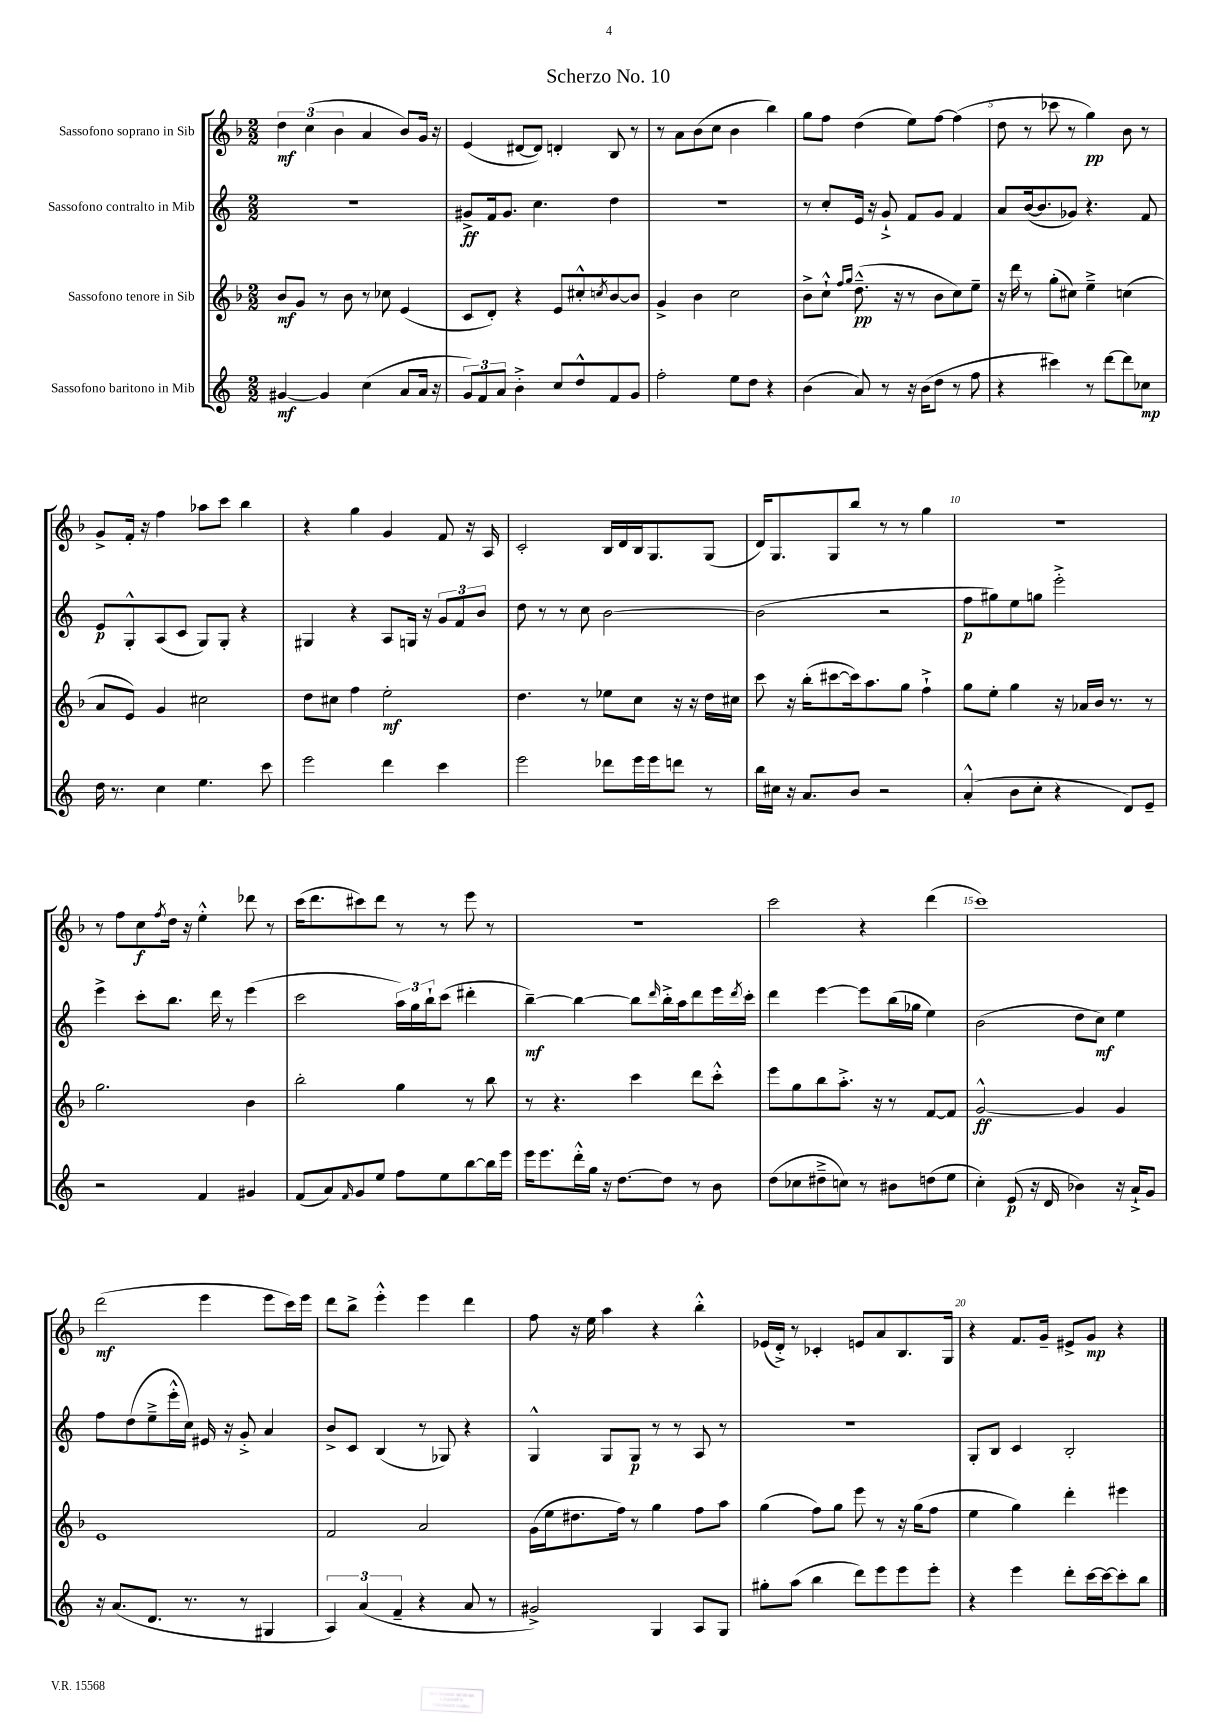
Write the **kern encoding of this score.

**kern	**kern	**kern	**kern
*staff4	*staff3	*staff2	*staff1
*clefG2	*clefG2	*clefG2	*clefG2
*k[]	*k[b-]	*k[]	*k[b-]
*M2/2	*M2/2	*M2/2	*M2/2
[4g#	8b-	1r	6dd
.	8g	.	.
.	.	.	(6cc
4g#]	8r	.	.
.	.	.	6b-
.	8b-	.	.
(4cc	8r	.	4a
.	8cc-	.	.
8a	(4e	.	8b-)
16a	.	.	16g
16r	.	.	16r
=	=	=	=
12g)	8c	8g#^	(4e
12f	.	.	.
.	8d')	16f	.
12a	.	.	.
.	.	8.g#	.
4b'^	4r	.	[8d#
.	.	4.cc	8d#])
8cc	8e	.	4d'
8dd^^	8cc#'^^	.	.
.	8qcc	.	.
8f	[8b-	4dd	8B-
8g	8b-]	.	8r
=	=	=	=
2ff'	4g^	1r	8r
.	.	.	8a
.	4b-	.	(8b-
.	.	.	8cc
8ee	2cc	.	4b-
8dd	.	.	.
4r	.	.	4bb-)
=	=	=	=
(4b	8b-^	8r	8gg
.	8cc`^^	8cc'	8ff
.	16qqff	.	.
.	16qqgg	.	.
8a)	(8.dd~^^	16e	(4dd
.	.	16r	.
8r	.	8g`^	.
.	16r	.	.
16r	8r	8f	8ee)
(16b	.	.	.
8dd	8b-	8g	[8ff
8r	8cc)	4f	(4ff]
8ff	8ee~	.	.
=	=	=	=
4r	16r	8a	8dd
.	16ddd	.	.
.	8r	([16b	8r
.	.	8.b]	.
4ccc#)	(8gg'	.	8ccc-
.	8cc#)	8g-)	8r
8r	4ee~^	4.r	4gg)
[8ddd	.	.	.
8ddd]	(4cc	.	8b-
8cc-	.	8f	8r
=	=	=	=
16dd	8a	8e	8g^
8.r	.	.	.
.	8e)	8G'^^	16f'
.	.	.	16r
4cc	4g	(8A	4ff
.	.	8c	.
4.ee	2cc#	8G)	8aa-
.	.	8G'	8ccc
.	.	4r	4bb-
8ccc	.	.	.
=	=	=	=
2eee	8dd	4G#	4r
.	8cc#	.	.
.	4ff	4r	4gg
4ddd	2ee'	8A	4g
.	.	16G	.
.	.	16r	.
4ccc	.	12g	8f
.	.	12f	.
.	.	.	16r
.	.	12b	.
.	.	.	16A
=	=	=	=
2eee	4.dd	8dd	2c'
.	.	8r	.
.	.	8r	.
.	8r	8cc	.
8ddd-	8ee-	[2b	16B-
.	.	.	16d
16eee	8cc	.	16B-
16eee	.	.	8.G
8ddd	16r	.	.
.	16r	.	.
8r	16dd	.	(8G
.	16cc#	.	.
=	=	=	=
16bb	8ccc	(2b]	16d)
16cc#	.	.	8.G
16r	16r	.	.
8.a	(16bb-'	.	.
.	[8ccc#	.	8G
8b	16ccc#])	.	8bb-
.	8.aa	.	.
2r	.	2r	8r
.	8gg	.	8r
.	4ff`^	.	4gg
=	=	=	=
(4a'^^	8gg	8ff	1r
.	8ee'	8gg#)	.
8b	4gg	8ee	.
8cc'	.	8gg	.
4r	16r	2eee'^	.
.	16a-	.	.
.	16b-	.	.
.	8.r	.	.
8d)	.	.	.
8e~	8r	.	.
=	=	=	=
2r	2.gg	4eee^	8r
.	.	.	8ff
.	.	8ccc'	8cc
.	.	.	8qff
.	.	8.bb	16dd
.	.	.	16r
4f	.	.	4ee'^^
.	.	16ddd	.
.	.	8r	.
4g#	4b-	(4eee	8ddd-
.	.	.	8r
=	=	=	=
(8f	2bb-'	2ccc	(16ccc
.	.	.	8.ddd
8a)	.	.	.
16qqf	.	.	.
8g	.	.	8ccc#)
8ee	.	.	8ddd
8ff	4gg	24aa)	8r
.	.	24gg	.
.	.	24bb`	.
8ee	.	(8ccc	8r
[8bb	8r	4ddd#'	8eee
16bb]	8bb-	.	8r
16eee	.	.	.
=	=	=	=
16eee	8r	[4bb~)	1r
8.eee	.	.	.
.	4.r	.	.
16ddd'^^	.	4bb_	.
16gg	.	.	.
16r	.	.	.
[8.dd	.	.	.
.	4ccc	8bb]	.
.	.	16qqddd	.
8dd]	.	16bb'^	.
.	.	16aa	.
8r	8ddd	8ddd	.
8b	8ccc'^^	16eee	.
.	.	8qddd	.
.	.	16ccc'	.
=	=	=	=
(8dd	8eee	4ddd	2ccc
8cc-	8gg	.	.
8dd#~^	8bb-	[4eee	.
8cc)	8.aa'^	.	.
8r	.	8eee]	4r
.	16r	.	.
8b#	8r	(16bb	.
.	.	16gg-	.
(8dd	[8f	4ee)	(4ddd
8ee	8f]	.	.
=	=	=	=
4cc')	[2g^^	(2b	1ccc)
(8e	.	.	.
16r	.	.	.
16d	.	.	.
4b-)	4g]	8dd	.
.	.	8cc)	.
16r	4g	4ee	.
16a`^	.	.	.
8g	.	.	.
=	=	=	=
16r	1e	8ff	(2ddd
(8.a	.	.	.
.	.	(8dd	.
8.d	.	8ee~^	.
.	.	16eee'^^	.
8.r	.	16cc)	.
.	.	16e#	4eee
.	.	16r	.
8r	.	8g'^	.
4G#	.	4a	8eee
.	.	.	16ccc)
.	.	.	16eee
=	=	=	=
6A)	2f	8b^	8ddd
.	.	8c	8bb-^
(6a	.	.	.
.	.	(4B	4eee'^^
6f~	.	.	.
4r	2a	8r	4eee
.	.	8G-)	.
8a	.	4r	4ddd
8r	.	.	.
=	=	=	=
2g#^)	(16g	4G^^	8ff
.	16ee	.	.
.	8.dd#	.	16r
.	.	.	16ee
.	.	8G	4aa
.	16ff)	.	.
.	8r	8G	.
4G	4gg	8r	4r
.	.	8r	.
8A	8ff	8A	4bb-'^^
8G	8aa	8r	.
=	=	=	=
8gg#'	(4gg	1r	(16e-
.	.	.	16d'^)
(8aa	.	.	8r
4bb	8ff)	.	4c-'
.	8gg	.	.
8ddd)	8eee	.	8e
8eee	8r	.	8a
8eee	16r	.	8.B-
.	(16gg	.	.
8eee'	8ff	.	.
.	.	.	16G
=	=	=	=
4r	4ee	8G'	4r
.	.	8B	.
4eee	4gg)	4c	8.f
.	.	.	16g~
8ddd'	4ddd'	2B'	8e#^
[16ccc	.	.	8g
16ccc_	.	.	.
8ccc']	4eee#	.	4r
8bb	.	.	.
==	==	==	==
*-	*-	*-	*-
